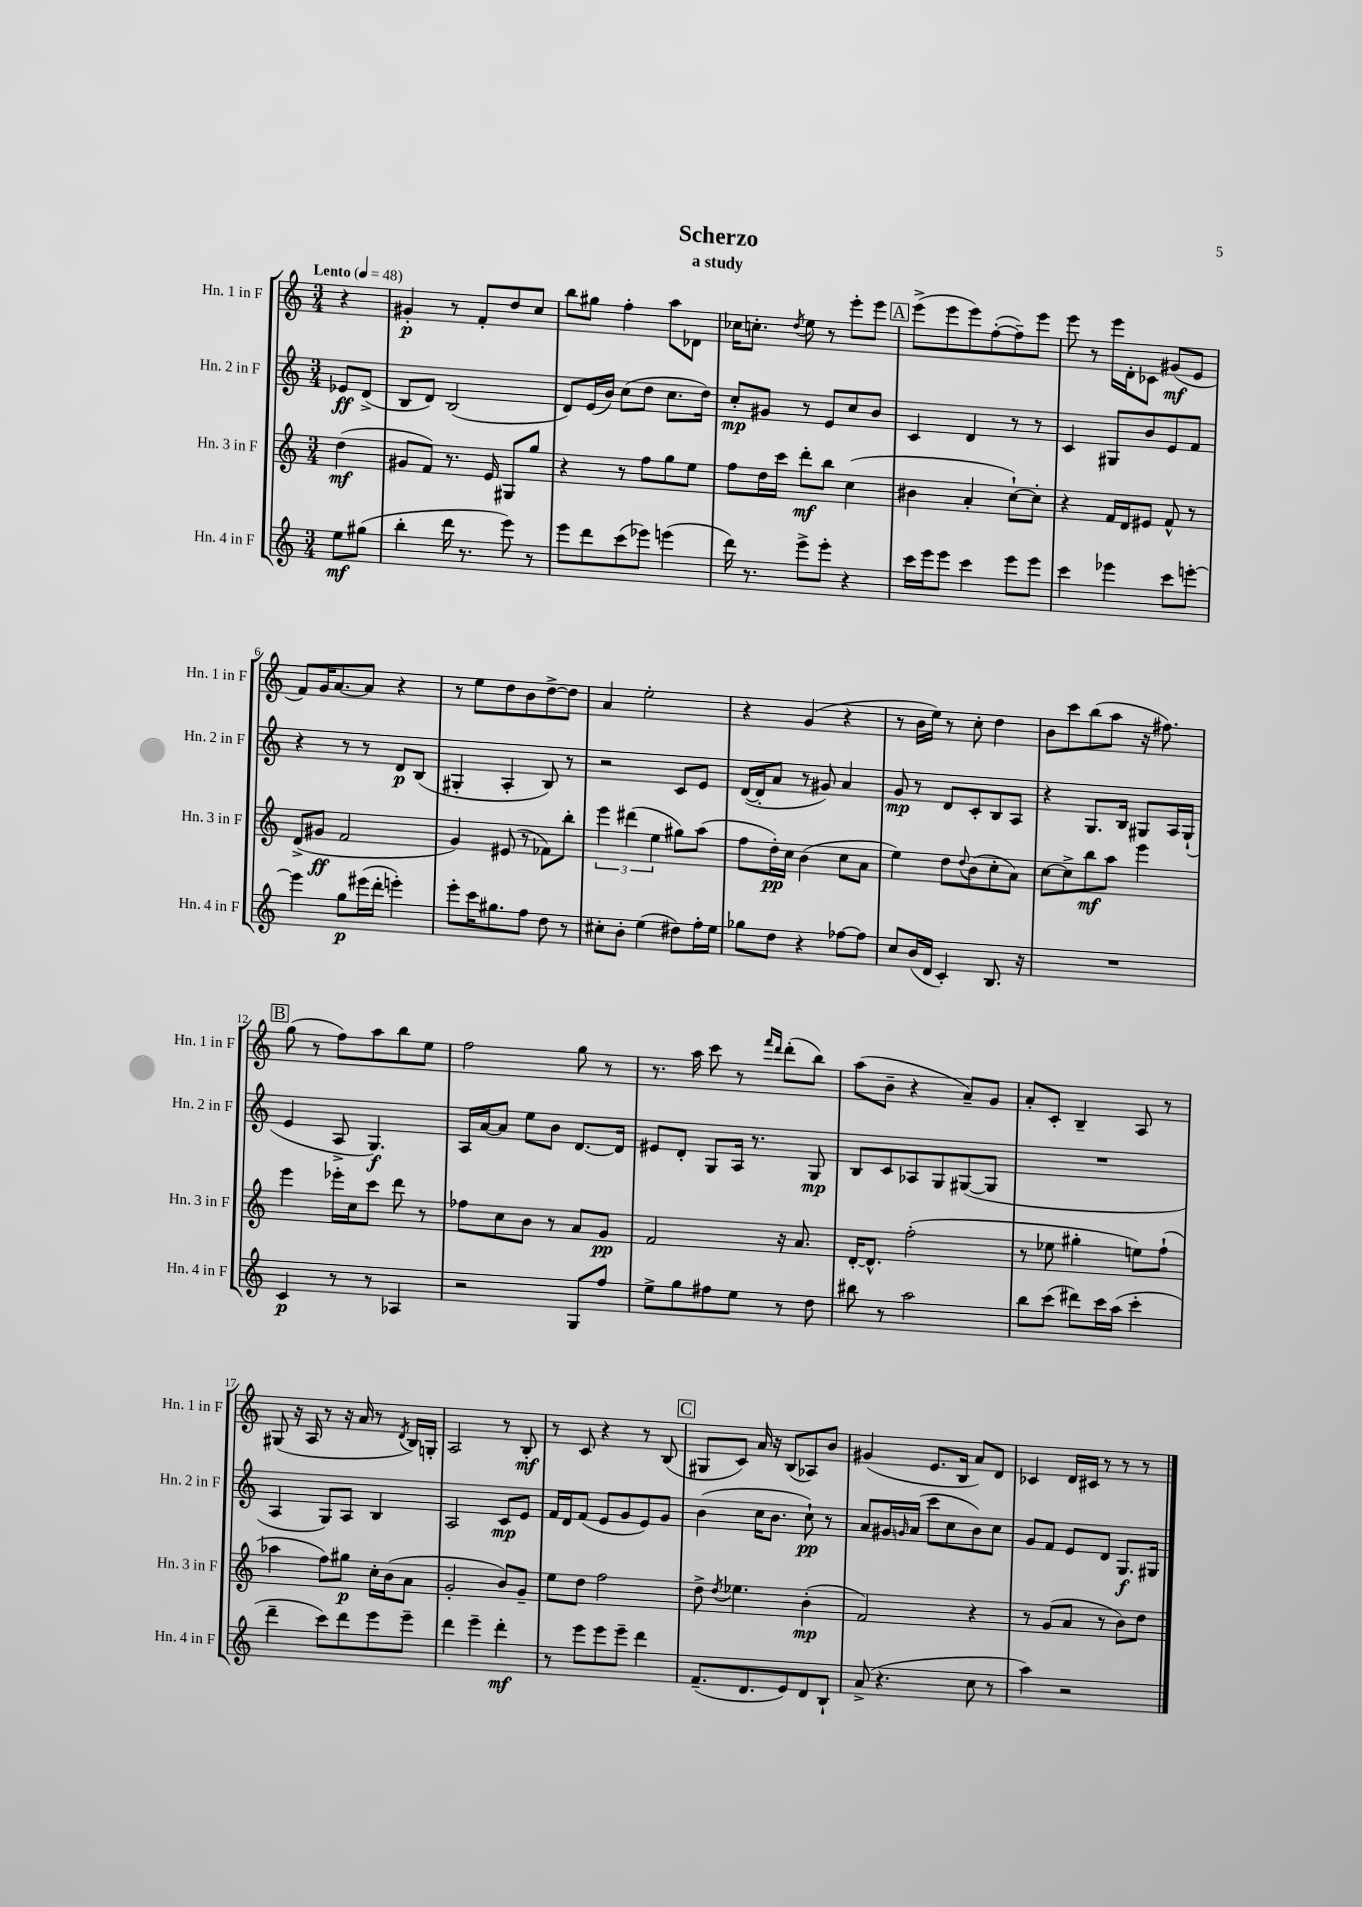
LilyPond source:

\header { title = "Scherzo" subtitle = "a study" }
<<
\new StaffGroup <<
\new Staff = "s0" \with { instrumentName = "Hn. 1 in F" shortInstrumentName = "Hn. 1 in F" } {
    \clef treble \key c \major \numericTimeSignature \time 3/4 \partial 4 \tempo "Lento" 4 = 48
    r4 |
    gis'4-.\p r8 f'8-. d''8 c''8 |
    b''8 gis''8 f''4-. a''8 des'8 |
    ces''16 c''8.-. \acciaccatura { d''8 } e''8 r8 e'''8-. e'''8 |
    \mark \markup { \box "A" } e'''8->( e'''8 e'''8) f''8~-.( f''8--) e'''8 |
    e'''8 r8 e'''16 d'16-. ces'8 gis'8\mf( e'8 |
    f'8) g'16 a'8.~ a'8 r4 |
    r8 e''8 d''8 b'8 d''8~-> d''8 |
    a'4 e''2-. |
    r4 g'4( r4 |
    r8 b'16 e''16) r8 c''8-. d''4 |
    b'8 c'''8 b''8( a''8 r16 fis''8.) |
    \mark \markup { \box "B" } g''8( r8 f''8) a''8 b''8 e''8 |
    f''2 g''8 r8 |
    r8. a''16 c'''8 r8 \grace { f'''16 d'''16 } d'''8-.( b''8) |
    a''8( b'8-- r4 a'8--) g'8 |
    a'8-. c'8-. b4-- a8 r8 |
    gis8( r16 a16 r8 r16 a'16 r8 \acciaccatura { d'8 } b16) g16-. |
    a2 r8 b8-.\mf |
    r8 c'8 r4 r8 b8( |
    \mark \markup { \box "C" } gis8 c'8) a'16 r16 b8( aes8) b'8 |
    gis'4( e'8. b16 a'8) d'8 |
    ces'4 d'16 cis'16 r8 r8 r8 \bar "|." |
}
\new Staff = "s1" \with { instrumentName = "Hn. 2 in F" shortInstrumentName = "Hn. 2 in F" } {
    \clef treble \key c \major \numericTimeSignature \time 3/4 \partial 4
    ees'8\ff d'8->( |
    b8 d'8) b2( |
    d'8) e'16( b'16) c''8( d''8 c''8. d''16) |
    c''8-.\mp gis'8 r8 e'8 c''8 b'8 |
    \mark \markup { \box "A" } c'4 d'4 r8 r8 |
    c'4 gis8 b'8 e'8 f'8 |
    r4 r8 r8 d'8\p b8( |
    gis4-. a4-. b8) r8 |
    r2 c'8 e'8 |
    d'16~( d'16-. a'8 r8 gis'8) a'4 |
    g'8\mp r8 d'8 c'8-. b8 a8 |
    r4 g8. b16 gis8 a16 gis16-!( |
    \mark \markup { \box "B" } e'4 a8-> g4.\f) |
    a16 a'16~ a'8 e''8 b'8 d'8.~ d'16 |
    eis'8 d'8-. g8 a16 r8. g8\mp |
    b8 c'8 aes8 g8 gis8~( gis8 |
    R2. |
    a4 g8) a8 b4 |
    a2 c'8\mp e'8 |
    f'16 d'16 f'8( e'8 g'8 e'8) g'8 |
    \mark \markup { \box "C" } b'4( c''16 b'8. c''8-!\pp) r8 |
    a'8 gis'16 \grace { g'16 } a'16( c'''8 c''8 b'8) c''8 |
    g'8 f'8 e'8 d'8 g8.\f gis16 \bar "|." |
}
\new Staff = "s2" \with { instrumentName = "Hn. 3 in F" shortInstrumentName = "Hn. 3 in F" } {
    \clef treble \key c \major \numericTimeSignature \time 3/4 \partial 4
    d''4\mf( |
    gis'8 f'8) r8. e'16 gis8 g''8 |
    r4 r8 f''8 g''8 e''8 |
    f''8 d''16 c'''16 d'''8-.\mf b''8 c''4( |
    \mark \markup { \box "A" } bis'4 a'4-. c''8~-!) c''8-. |
    r4 f'16 d'16 eis'8 f'8-^ r8 |
    d'8->( gis'8\ff f'2 |
    g'4) eis'8( r8 fes'8) b''8-. |
    \tuplet 3/2 { e'''4 dis'''4( e''4 } gis''8) a''8( |
    f''8 d''16-.\pp) c''16 b'4( c''8 a'8 |
    e''4) d''8 \appoggiatura { d''8 } b'8( c''8-. a'8) |
    c''8~ c''8-> b''8\mf a''8 e'''4 |
    \mark \markup { \box "B" } e'''4 ees'''16-. c''16 c'''8 d'''8 r8 |
    fes''8 c''8 b'8 r8 a'8 g'8\pp |
    f'2 r16 a'8. |
    d'16~-. d'8.-^ f''2-.( |
    r8 ees''8 gis''4-. e''8) f''8-!( |
    aes''4 f''8) gis''8\p c''16-. b'16( a'8 |
    g'2-. b'8) g'8-- |
    e''8 d''8 f''2 |
    \mark \markup { \box "C" } d''8-> \acciaccatura { d''8 } ees''4. b'4-.\mp( |
    f'2) r4 |
    r8 g'8( a'8 r8 b'8) d''8 \bar "|." |
}
\new Staff = "s3" \with { instrumentName = "Hn. 4 in F" shortInstrumentName = "Hn. 4 in F" } {
    \clef treble \key c \major \numericTimeSignature \time 3/4 \partial 4
    e''8\mf gis''8( |
    b''4-. d'''16 r8. e'''8) r8 |
    e'''8 d'''8 c'''8( ees'''8) e'''4( |
    d'''16) r8. e'''8-> e'''8-. r4 |
    \mark \markup { \box "A" } c'''16 e'''16 e'''8 c'''4 e'''8 e'''8 |
    c'''4 ees'''4 c'''8 e'''8~-. |
    e'''4 g''8\p eis'''16( d'''16-. e'''4-.) |
    e'''8-. c'''16 gis''8. f''8 d''8 r8 |
    cis''8-. b'8-. e''4( dis''8) f''16-. e''16 |
    ges''8 d''8 r4 fes''8~ fes''8 |
    c''8 b'16( d'16 c'4-.) b8. r16 |
    R2. |
    \mark \markup { \box "B" } c'4\p r8 r8 aes4 |
    r2 g8 f''8 |
    e''8-> g''8 fis''8 e''8 r8 d''8 |
    bis''8 r8 a''2 |
    b''8 c'''8( dis'''8) c'''16 a''16( c'''4-. |
    d'''4-- c'''8) d'''8 e'''8 e'''8-- |
    d'''4 e'''4-- d'''4-.\mf |
    r8 e'''8 e'''8 e'''8-- d'''4 |
    \mark \markup { \box "C" } f'8.--( d'8. e'8) d'8 b8-! |
    a'8->( r4. c''8 r8 |
    a''4) r2 \bar "|." |
}
>>
>>
